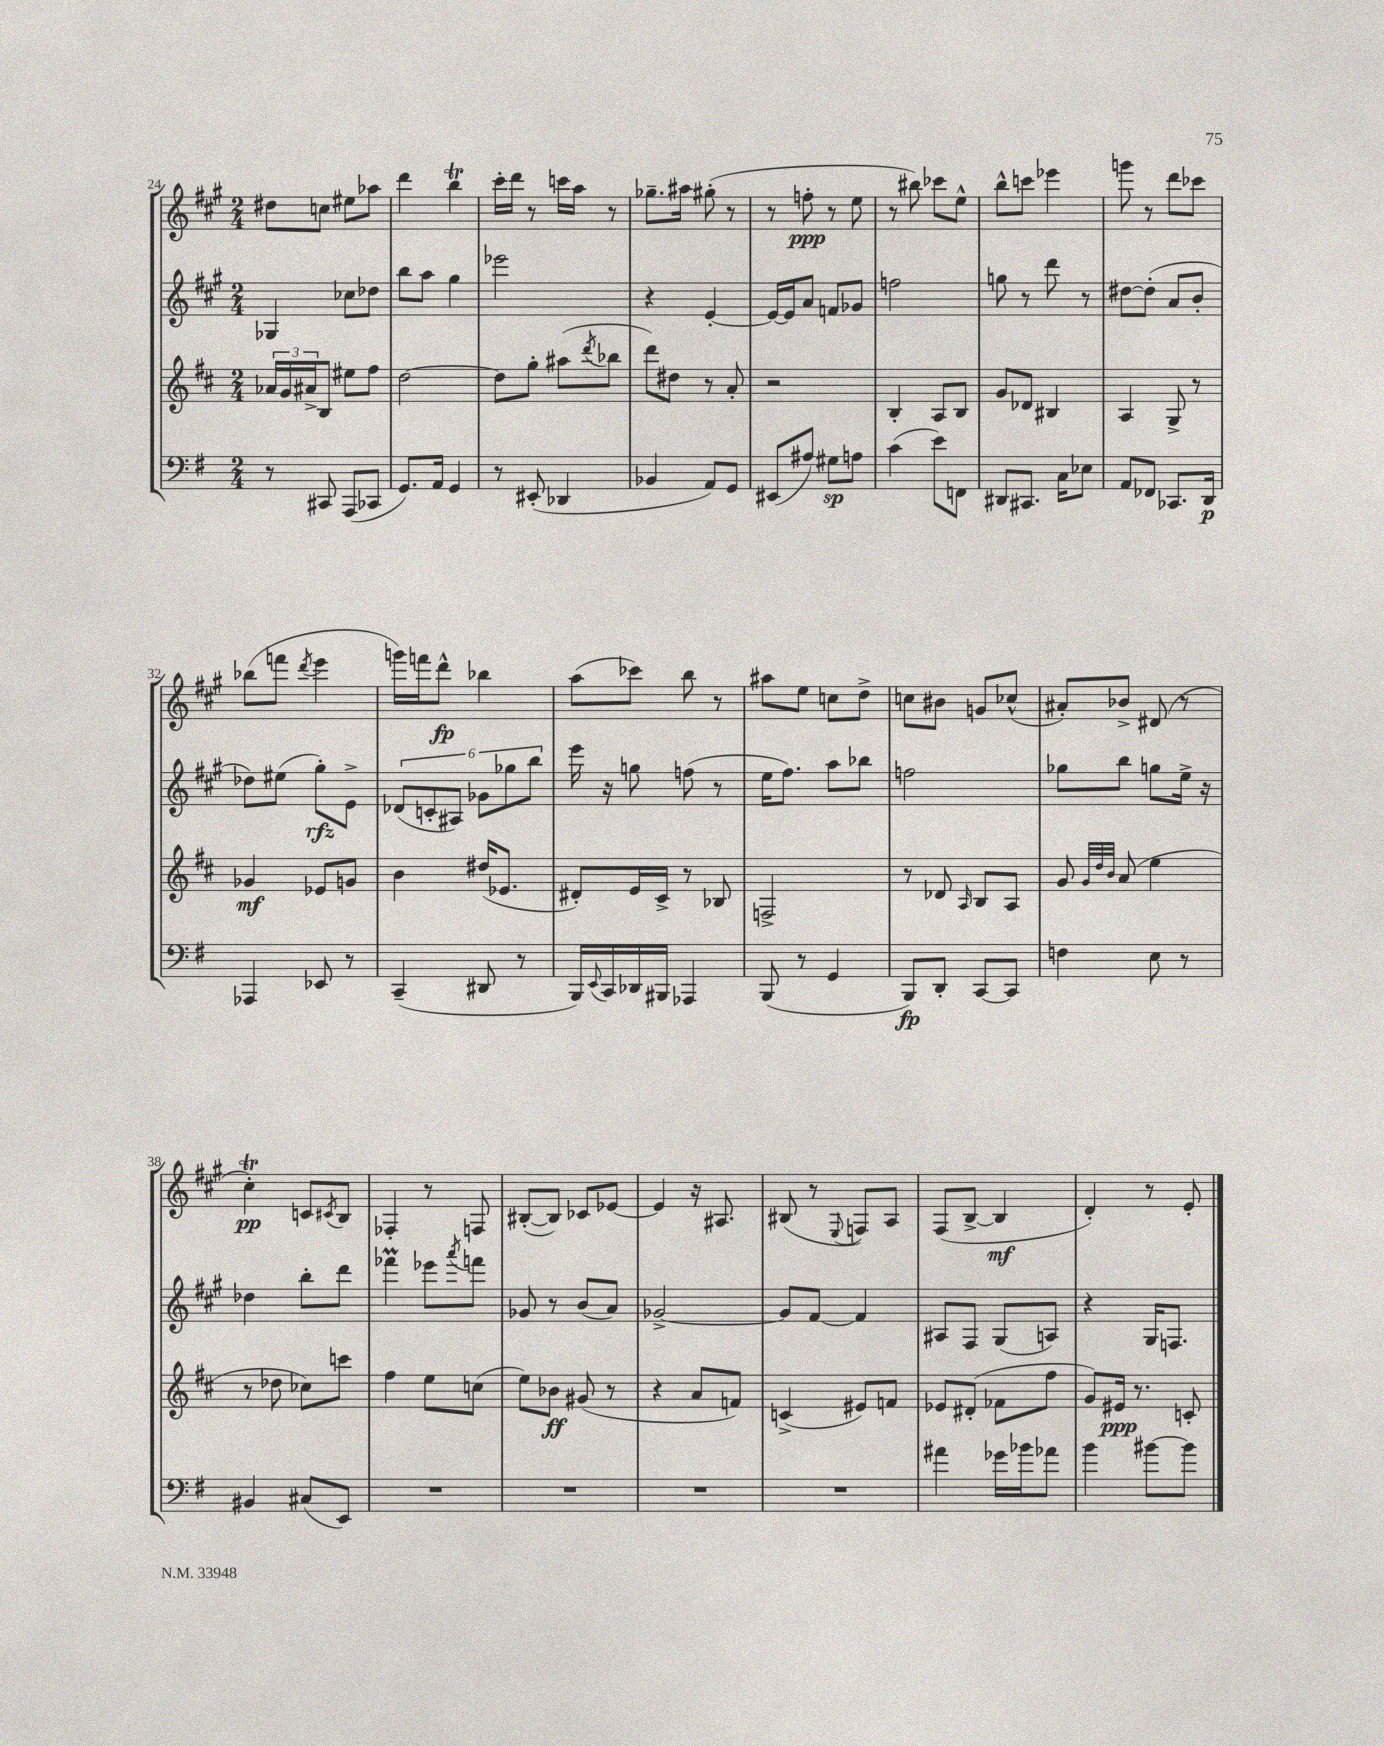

**kern	**dynam	**kern	**dynam	**kern	**dynam	**kern	**dynam
*part4	*part4	*part3	*part3	*part2	*part2	*part1	*part1
*staff4	*staff4	*staff3	*staff3	*staff2	*staff2	*staff1	*staff1
*clefF4	*	*clefG2	*	*clefG2	*	*clefG2	*
*k[f#]	*	*k[f#c#]	*	*k[f#c#g#]	*	*k[f#c#g#]	*
*M2/4	*	*M2/4	*	*M2/4	*	*M2/4	*
=24	=24	=24	=24	=24	=24	=24	=24
8r	.	24a-X/LL	.	4G-X/	.	8dd#X\L	.
.	.	24g/	.	.	.	.	.
.	.	24a#X^/J	.	.	.	.	.
8CC#X/	.	8B/J	.	.	.	8ccn\J	.
(8AAA/L	.	8ee#X\L	.	8cc-X\L	.	8ee#X\L	.
8CC-X/J	.	8ff#\J	.	8dd-X\J	.	8aa-X\J	.
=25	=25	=25	=25	=25	=25	=25	=25
8.GG/L)	.	[2dd\	.	8bb\L	.	4ddd\	.
.	.	.	.	8aa\J	.	.	.
16AA/Jk	.	.	.	.	.	.	.
4GG/	.	.	.	4gg#\	.	4bbT\	.
=26	=26	=26	=26	=26	=26	=26	=26
8r	.	8dd\L]	.	2eee-X\	.	16ccc#'\LL	.
.	.	.	.	.	.	16ddd\JJ	.
(8EE#X'/	.	8gg'\J	.	.	.	8r	.
4DD-X/	.	(8aa#X\L	.	.	.	16cccn\LL	.
.	.	.	.	.	.	16aa\JJ	.
.	.	8qddd/	.	.	.	.	.
.	.	8bb-X\J	.	.	.	8r	.
=27	=27	=27	=27	=27	=27	=27	=27
4BB-X/	.	8ddd\L)	.	4r	.	8.gg-X~\L	.
.	.	8dd#X\J	.	.	.	.	.
.	.	.	.	.	.	16aa#X\Jk	.
8AA/L)	.	8r	.	[4e'/	.	(8gg#X'\	.
8GG/J	.	8a'/	.	.	.	8r	.
=28	=28	=28	=28	=28	=28	=28	=28
(8EE#X/L	.	2r	.	16e/LL_	.	8r	.
.	.	.	.	16e/J]	.	.	.
8A#X/J)	.	.	.	8a/J	.	8ffn'\	ppp
8G#X\L	sp	.	.	8fn/L	.	8r	.
8An\J	.	.	.	8g-X/J	.	8ee\	.
=29	=29	=29	=29	=29	=29	=29	=29
(4c\	.	4B'/	.	2ffn\	.	8r	.
.	.	.	.	.	.	8bb#X\)	.
8e\L)	.	8A/L	.	.	.	8ccc-X\L	.
8FFn\J	.	8B/J	.	.	.	8ee^^\J	.
=30	=30	=30	=30	=30	=30	=30	=30
8DD#X/L	.	8g/L	.	8ggn\	.	8bb^^\L	.
8.CC#X/J	.	8d-X/J	.	8r	.	8cccn\J	.
.	.	4B#X/	.	8ddd\	.	4eee-X\	.
16C\KL	.	.	.	.	.	.	.
8E-X\J	.	.	.	8r	.	.	.
=31	=31	=31	=31	=31	=31	=31	=31
8AA/L	.	4A/	.	[8dd#X\L	.	8gggn\	.
8FF-X/J	.	.	.	(8dd#'\J]	.	8r	.
8.CC-X/L	.	8G^/	.	8a/L	.	8ddd\L	.
.	.	8r	.	8b'/J	.	8ccc-X\J	.
16DD/Jk	p	.	.	.	.	.	.
!!LO:LB:g=z
=32	=32	=32	=32	=32	=32	=32	=32
4AAA-X/	.	4g-X/	mf	8dd-X\L)	.	(8bb-X\L	.
.	.	.	.	(8ee#X\J	.	8fffn\J	.
.	.	.	.	.	.	8qddd/	.
8EE-X/	.	8e-X/L	.	8gg#'\L)	rfz	4eee\	.
8r	.	8gn/J	.	8e^\J	.	.	.
=33	=33	=33	=33	=33	=33	=33	=33
(4CC~/	.	4b\	.	(12d-X/L	.	16gggn\LL)	.
.	.	.	.	.	.	16fffn\J	.
.	.	.	.	12cn'/	.	.	.
.	.	.	.	.	.	8ddd^^\J	fp
.	.	.	.	12A#X/J)	.	.	.
8DD#X/	.	(16dd#X/KL	.	12g-X\L	.	4bb-X\	.
.	.	8.e-X/J	.	.	.	.	.
.	.	.	.	12gg-X\	.	.	.
8r	.	.	.	.	.	.	.
.	.	.	.	12bb\J	.	.	.
=34	=34	=34	=34	=34	=34	=34	=34
16BBB/LL)	.	8d#X'/L)	.	16eee\	.	(8aa\L	.
8qqEE/	.	.	.	.	.	.	.
16CC/	.	.	.	16r	.	.	.
16DD-X/	.	16e/L	.	8ggn\	.	8ccc-X\J)	.
16BBB#X/JJ	.	16c#^/JJ	.	.	.	.	.
4AAA-X/	.	8r	.	(8ffn\	.	8bb\	.
.	.	8B-X/	.	8r	.	8r	.
=35	=35	=35	=35	=35	=35	=35	=35
(8BBB/	.	2Fn^/	.	16ee\KL	.	8aa#X\L	.
.	.	.	.	8.ff#\J)	.	.	.
8r	.	.	.	.	.	8ee\J	.
4GG/	.	.	.	8aa\L	.	8ccn\L	.
.	.	.	.	8bb-X\J	.	8dd^\J	.
=36	=36	=36	=36	=36	=36	=36	=36
8BBB/L)	fp	8r	.	2ffn\	.	8ccn\L	.
8DD'/J	.	8d-X/	.	.	.	8b#X\J	.
.	.	16qqA/	.	.	.	.	.
[8CC/L	.	8B/L	.	.	.	8gn/L	.
8CC/J]	.	8A/J	.	.	.	(8cc-X^^/J	.
=37	=37	=37	=37	=37	=37	=37	=37
4Fn\	.	8g/	.	8gg-X\L	.	8a#X'/L)	.
.	.	32qqg/LLL	.	.	.	.	.
.	.	32qqdd/	.	.	.	.	.
.	.	32qqb/JJJ	.	.	.	.	.
.	.	(8a/	.	8bb\J	.	8b-X^/J	.
8E\	.	4ee\	.	8ggn\L	.	(8d#X/	.
8r	.	.	.	16ee^\Jk	.	8r	.
.	.	.	.	16r	.	.	.
!!LO:LB:g=z
=38	=38	=38	=38	=38	=38	=38	=38
4BB#X/	.	8r	.	4dd-X\	.	4cc#t'\)	pp
.	.	8dd-X\	.	.	.	.	.
(8C#X/L	.	8cc-X\L)	.	8bb'\L	.	8cn/L	.
.	.	.	.	.	.	8qc#X/	.
8EE/J)	.	8cccn\J	.	8ddd\J	.	8B/J	.
=39	=39	=39	=39	=39	=39	=39	=39
2r	.	4ff#\	.	4fff-XM\	.	4F-X'/	.
.	.	8ee\L	.	8eee-X\L	.	8r	.
.	.	.	.	8qaaa/	.	.	.
.	.	(8ccn\J	.	8fffn\J	.	8Fn/	.
=40	=40	=40	=40	=40	=40	=40	=40
2r	.	8ee\L)	.	8g-X/	.	([8B#X'/L	.
.	.	8b-X\J	ff	8r	.	8B#/J])	.
.	.	(8g#X/	.	(8b/L	.	8c-X/L	.
.	.	8r	.	8a/J)	.	[8e-X/J	.
=41	=41	=41	=41	=41	=41	=41	=41
2r	.	4r	.	[2g-X^/	.	4e-/]	.
.	.	8a/L	.	.	.	16r	.
.	.	.	.	.	.	8.A#X/	.
.	.	8fn/J)	.	.	.	.	.
=42	=42	=42	=42	=42	=42	=42	=42
2r	.	(4cn^/	.	8g-/L]	.	(8B#X/	.
.	.	.	.	[8f#/J	.	8r	.
.	.	.	.	.	.	8qqE/	.
.	.	8e#X/L)	.	4f#/]	.	8Fn/L)	.
.	.	8fn/J	.	.	.	8A/J	.
=43	=43	=43	=43	=43	=43	=43	=43
4a#X\	.	8e-X/L	.	8A#X/L	.	(8F#/L	.
.	.	(8d#X'/J	.	8F#/J	.	[8B^/J	.
16g-X\LL	.	8f-X\L	.	(8G#/L	.	4B/]	mf
16b-X\J	.	.	.	.	.	.	.
8a-X\J	.	8ff#\J	.	8An/J)	.	.	.
=44	=44	=44	=44	=44	=44	=44	=44
4b\	.	8g/L)	.	4r	.	4d'/)	.
.	.	16e#X/Jk	ppp	.	.	.	.
.	.	8.r	.	.	.	.	.
[8b#X\L	.	.	.	16G#/KL	.	8r	.
.	.	.	.	8.Fn/J	.	.	.
8b#\J]	.	8cn'/	.	.	.	8e'/	.
==	==	==	==	==	==	==	==
*-	*-	*-	*-	*-	*-	*-	*-
